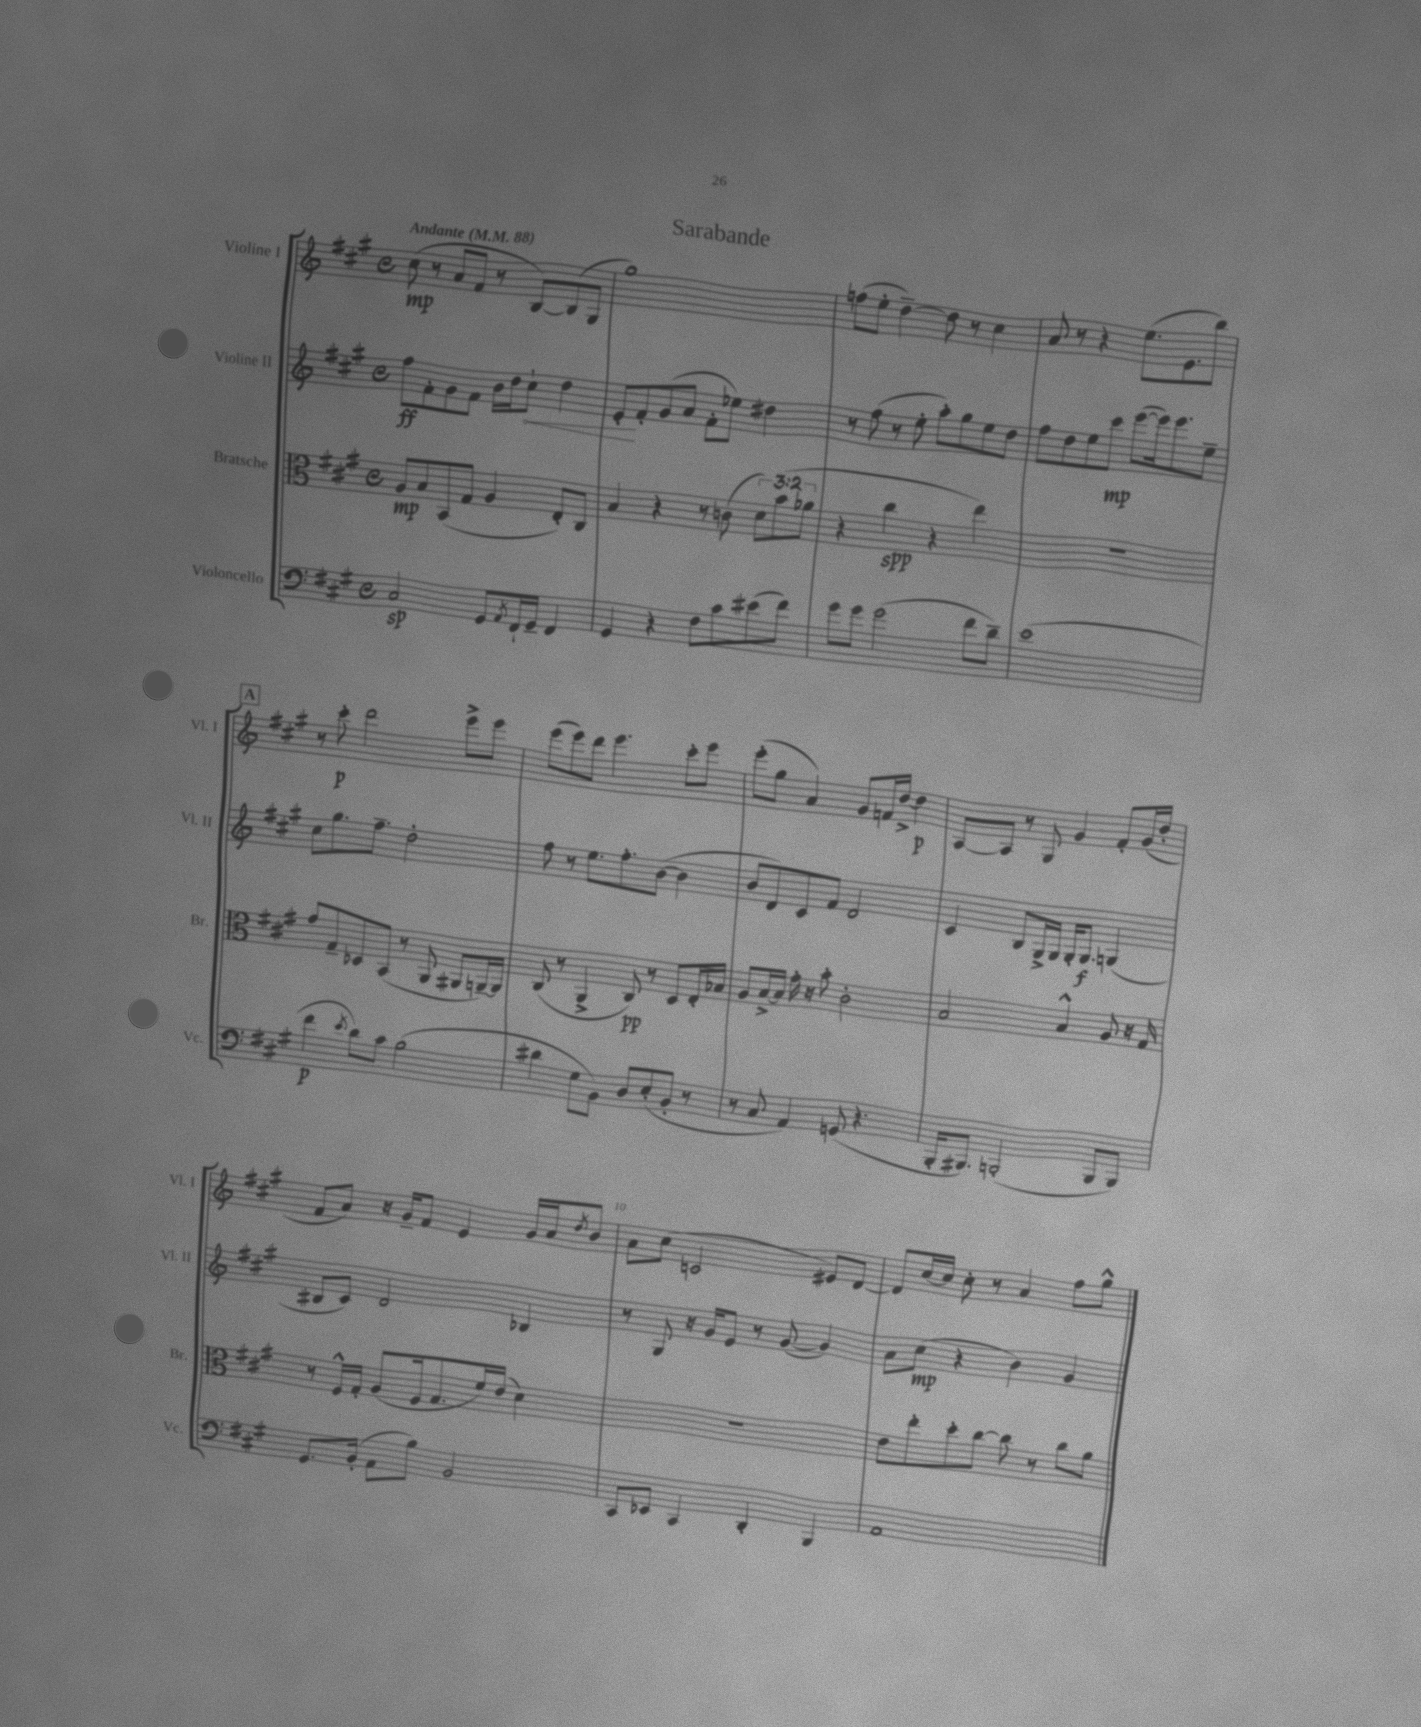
\header { title = "Sarabande" }
<<
\new StaffGroup <<
\new Staff = "s0" \with { instrumentName = "Violine I" shortInstrumentName = "Vl. I" } {
    \clef treble \key a \major \defaultTimeSignature \time 4/4 \tempo "Andante" 4 = 88
    cis''8\mp( r8 a'8 fis'8 r8 b8~) b8( gis8 |
    gis''1) |
    f''8( e''8-. d''4~--) d''8 r8 cis''4 |
    a'8 r8 r4 e''8.( e'8. b''8) |
    \mark \markup { \box "A" } r8 cis'''8-.\p d'''2 e'''8-> e'''8 |
    e'''8( e'''8) d'''8 e'''4. cis'''8-. e'''8 |
    e'''8-.( gis''8 a'4) gis'8 f'16 d''16~-> d''4\p |
    a8~ a8 r8 gis8 gis'4 fis'8-. gis'16( d''16-. |
    fis'8 a'8) r16 gis'16-- fis'8 e'4 gis'16 a'16 \acciaccatura { d''8 } b'8 |
    a'8 cis''8( c'2 eis'8) d'8~ |
    d'8 cis''16~ cis''16 cis''8-. r8 a'4 fis''8 gis''8-^ \bar "|." |
}
\new Staff = "s1" \with { instrumentName = "Violine II" shortInstrumentName = "Vl. II" } {
    \clef treble \key a \major \defaultTimeSignature \time 4/4
    fis''8\ff fis'8-. gis'8 fis'8 b'16 d''16 \once \override Hairpin.circled-tip = ##t cis''8-!\< d''4 |
    e'8-.\! fis'8-. gis'8( a'8 fis'8-. ees''8) dis''4 |
    r8 fis''8( r8 e''8-. a''8-.) gis''8 e''8 d''8 |
    fis''8 d''8 e''8 cis'''8\mp e'''8~( e'''16) e'''8. e''8-- |
    \mark \markup { \box "A" } cis''8 gis''8. fis''8.-- d''2-. |
    fis''8 r8 e''8. fis''8.-. b'8~( b'4 |
    b'8 d'8) cis'8 fis'8 d'2 |
    cis'4 b8 gis16-> gis16 gis16-. gis8.\f g4( |
    bis8 cis'8) d'2 bes4 |
    r8 gis8 r16 gis'16 e'8 r8 gis'8~( gis'4) |
    a'8 cis''8\mp( r4 b'4) gis'4 \bar "|." |
}
\new Staff = "s2" \with { instrumentName = "Bratsche" shortInstrumentName = "Br." } {
    \clef alto \key a \major \defaultTimeSignature \time 4/4 \override Staff.TupletNumber.text = #tuplet-number::calc-fraction-text
    a8\mp b8 b,8( gis8 a4 e8-.) cis8 |
    b4 r4 r8 c'8( \tuplet 3/2 { d'8) b'8( aes'8 } |
    r4 cis''4\spp r4 e''4) |
    r1 |
    \mark \markup { \box "A" } gis'8 gis8-- des8 b,8( r8 a,8 ais,8 a,16~--) a,16 |
    cis8( r8 a,4-> cis8\pp) r8 d8 e16-. bes16 |
    a8 b16~-> b16 gis'16-. r16 b'8-. cis'2-. |
    b2 b4-^ a8 r16 gis16 |
    r8 fis16-^ gis16-. a8( fis16 gis8. fis'16) e'16( d'4) |
    R1 |
    e'8 e''8-. d''8-. cis''8~ cis''8 r8 cis''8 a'8 \bar "|." |
}
\new Staff = "s3" \with { instrumentName = "Violoncello" shortInstrumentName = "Vc." } {
    \clef bass \key a \major \defaultTimeSignature \time 4/4
    cis2\sp gis,8 \acciaccatura { a,8 } fis,16-! gis,16-- fis,4 |
    gis,4 r4 fis8 cis'8 eis'8( fis'8) |
    gis'8 gis'8 gis'2( fis'8 d'8--) |
    e'1( |
    \mark \markup { \box "A" } fis'4\p \acciaccatura { e'8 } d'8) cis'8 b2( |
    dis'4 gis8 b,8) d8 e8-.( b,8-. r8 |
    r8 cis8 a,4) g,8( r4. |
    b,,16-. bis,,8.) b,,2-.( b,,8 b,,8) |
    gis,8. b,16-.( a,8 b8) b,2 |
    cis,8 ees,8 cis,4 d,4-. b,,4 |
    a,1 \bar "|." |
}
>>
>>
\layout { \context { \Score \override BarNumber.break-visibility = ##(#f #t #t) barNumberVisibility = #(every-nth-bar-number-visible 5) } }
